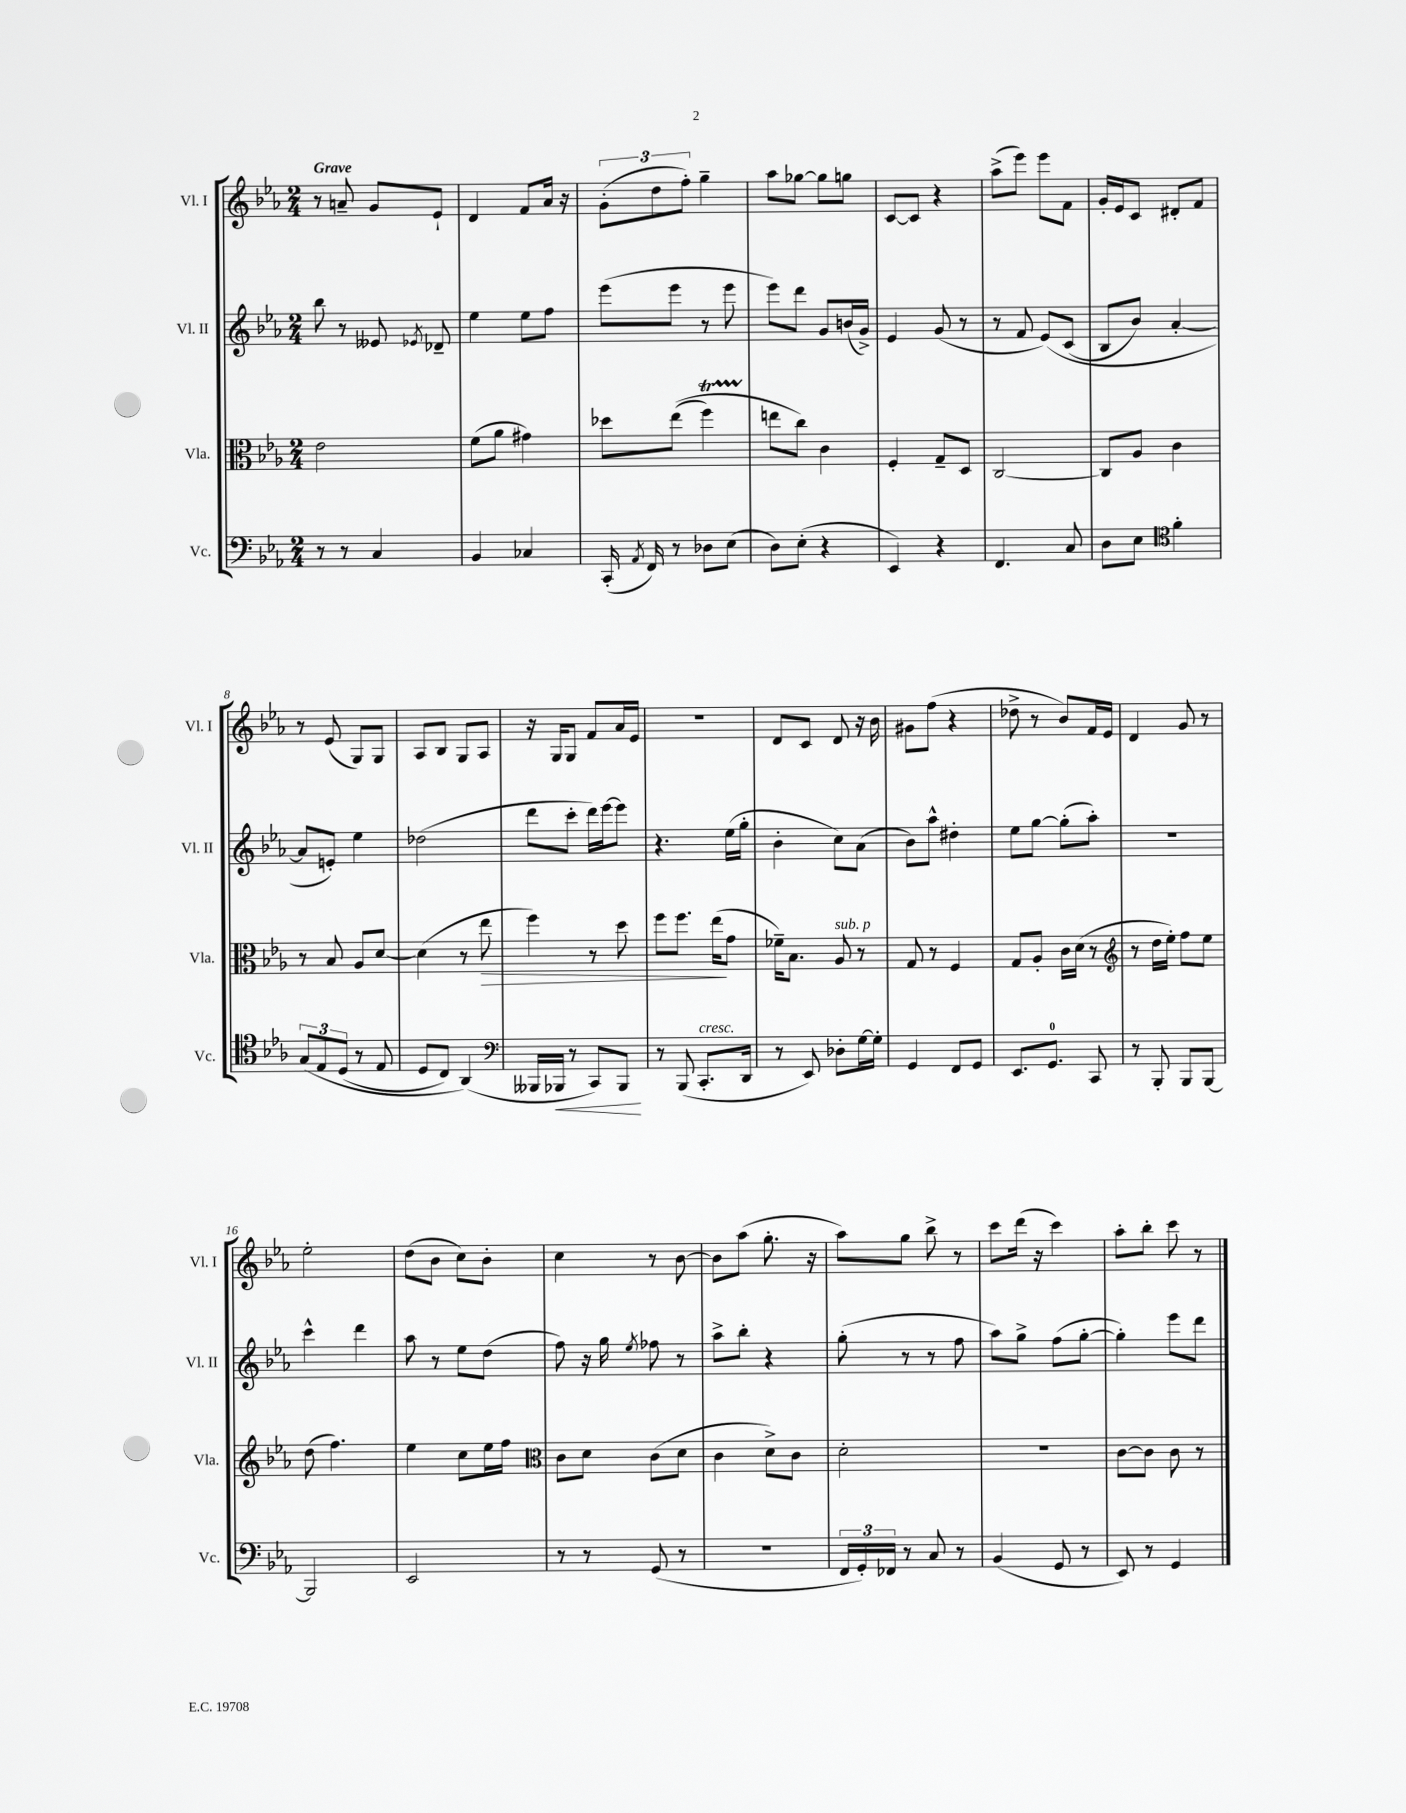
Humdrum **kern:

**kern	**kern	**kern	**kern
*staff4	*staff3	*staff2	*staff1
*clefF4	*clefC3	*clefG2	*clefG2
*k[b-e-a-]	*k[b-e-a-]	*k[b-e-a-]	*k[b-e-a-]
*M2/4	*M2/4	*M2/4	*M2/4
8r	2e-	8bb-	8r
8r	.	8r	8a~
4C	.	8e--	8g
.	.	8qe-	.
.	.	8d-~	8e-`
=	=	=	=
4BB-	(8f	4ee-	4d
.	8a-	.	.
4C-	4g#)	8ee-	8f
.	.	8ff	16a-
.	.	.	16r
=	=	=	=
(16CC'	8dd-	(8eee-	(12g'
8qAA-	.	.	.
16FF)	.	.	.
.	.	.	12dd
8r	&((8ee-	8eee-	.
.	.	.	12ff')
8D-	4ff)	8r	4gg~
(8E-	.	8eee-	.
=	=	=	=
8D)	8ee	8eee-)	8aa-
(8E-'	8cc&)	8ddd	[8gg-
4r	4c	8g	8gg-]
.	.	(16b	8gg
.	.	16g^)	.
=	=	=	=
4EE-)	4F'	4e-	[8c
.	.	.	8c]
4r	8G~	(8g	4r
.	8D	8r	.
=	=	=	=
4.FF	[2C	8r	(8aa-^
.	.	8f	8eee-)
.	.	&(8e-)	8eee-
8C	.	(8c	8f
=	=	=	=
8D	8C]	8B-	16g'
.	.	.	16e-
8E-	8A-	8b-)	8c
*clefC4	*	*	*
4f'	4c	[4a-'	8d#'
.	.	.	8f
=	=	=	=
&(12G	8r	8a-]	8r
12E-	.	.	.
.	8B-	8e'&)	(8e-
(12D	.	.	.
8r	8A-	4ee-	8G)
8E-	[8d	.	8G
=	=	=	=
8D	(4d]	(2dd-	8A-
8C)	.	.	8B-
(4AA-&)	8r	.	8G
.	8ee-	.	8A-
=	=	=	=
*clefF4	*	*	*
16BBB--	4ff)	8ddd	16r
16BBB-	.	.	16G
8r	.	8ccc'	8G
8CC)	8r	16ddd)	8f
.	.	[16eee-	.
8BBB-	8dd	8eee-]	16a-
.	.	.	16e-
=	=	=	=
8r	8ff	4.r	2r
(8BBB-	8.ff	.	.
8.CC'	.	.	.
.	(16ee-	.	.
.	8g	(16ee-	.
16DD	.	16gg'	.
=	=	=	=
8r	16f-~)	4b-'	8d
.	8.B-	.	.
8EE-)	.	.	8c
8D-'	8A-	8cc)	8d
[16G	8r	(8a-	16r
16G']	.	.	16b-
=	=	=	=
4GG	8G	8b-)	8g#
.	8r	8aa-^^	(8ff
8FF	4F	4dd#'	4r
8GG	.	.	.
=	=	=	=
8.EE-	8G	8ee-	8dd-^
.	8A-'	[8gg	8r
8.GG	.	.	.
.	16c	(8gg']	8b-)
.	(16d	.	.
8CC	8r	8aa-')	16f
.	.	.	16e-
=	=	=	=
*	*clefG2	*	*
8r	8r	2r	4d
8BBB-'	16dd	.	.
.	16ee-')	.	.
8BBB-	8ff	.	8g
[8BBB-	8ee-	.	8r
=	=	=	=
2BBB-]	(8dd	4ccc^^	2ee-'
.	4.ff)	.	.
.	.	4ddd	.
=	=	=	=
2EE-	4ee-	8aa-	(8dd
.	.	8r	8b-
.	8cc	8ee-	8cc)
.	16ee-	(8dd	8b-'
.	16ff	.	.
=	=	=	=
*	*clefC3	*	*
8r	8c	8ff)	4cc
8r	8d	16r	.
.	.	16gg	.
.	.	8qee-	.
(8GG	(8c	8ff-	8r
8r	8d	8r	[8b-
=	=	=	=
2r	4c	8aa-^	8b-]
.	.	8bb-'	(8aa-
.	8d^)	4r	8.gg'
.	8c	.	.
.	.	.	16r
=	=	=	=
24FF	2d'	(8gg'	8aa-)
24GG')	.	.	.
24FF-	.	.	.
8r	.	8r	8gg
8C	.	8r	8bb-^
8r	.	8ff	8r
=	=	=	=
(4BB-	2r	8aa-)	8ccc
.	.	8gg^	(16ddd
.	.	.	16r
8GG	.	(8ff	4ccc)
8r	.	[8gg'	.
=	=	=	=
8EE-)	[8c	4gg'])	8aa-'
8r	8c]	.	8bb-'
4GG	8c	8eee-	8ccc
.	8r	8ddd	8r
==	==	==	==
*-	*-	*-	*-
